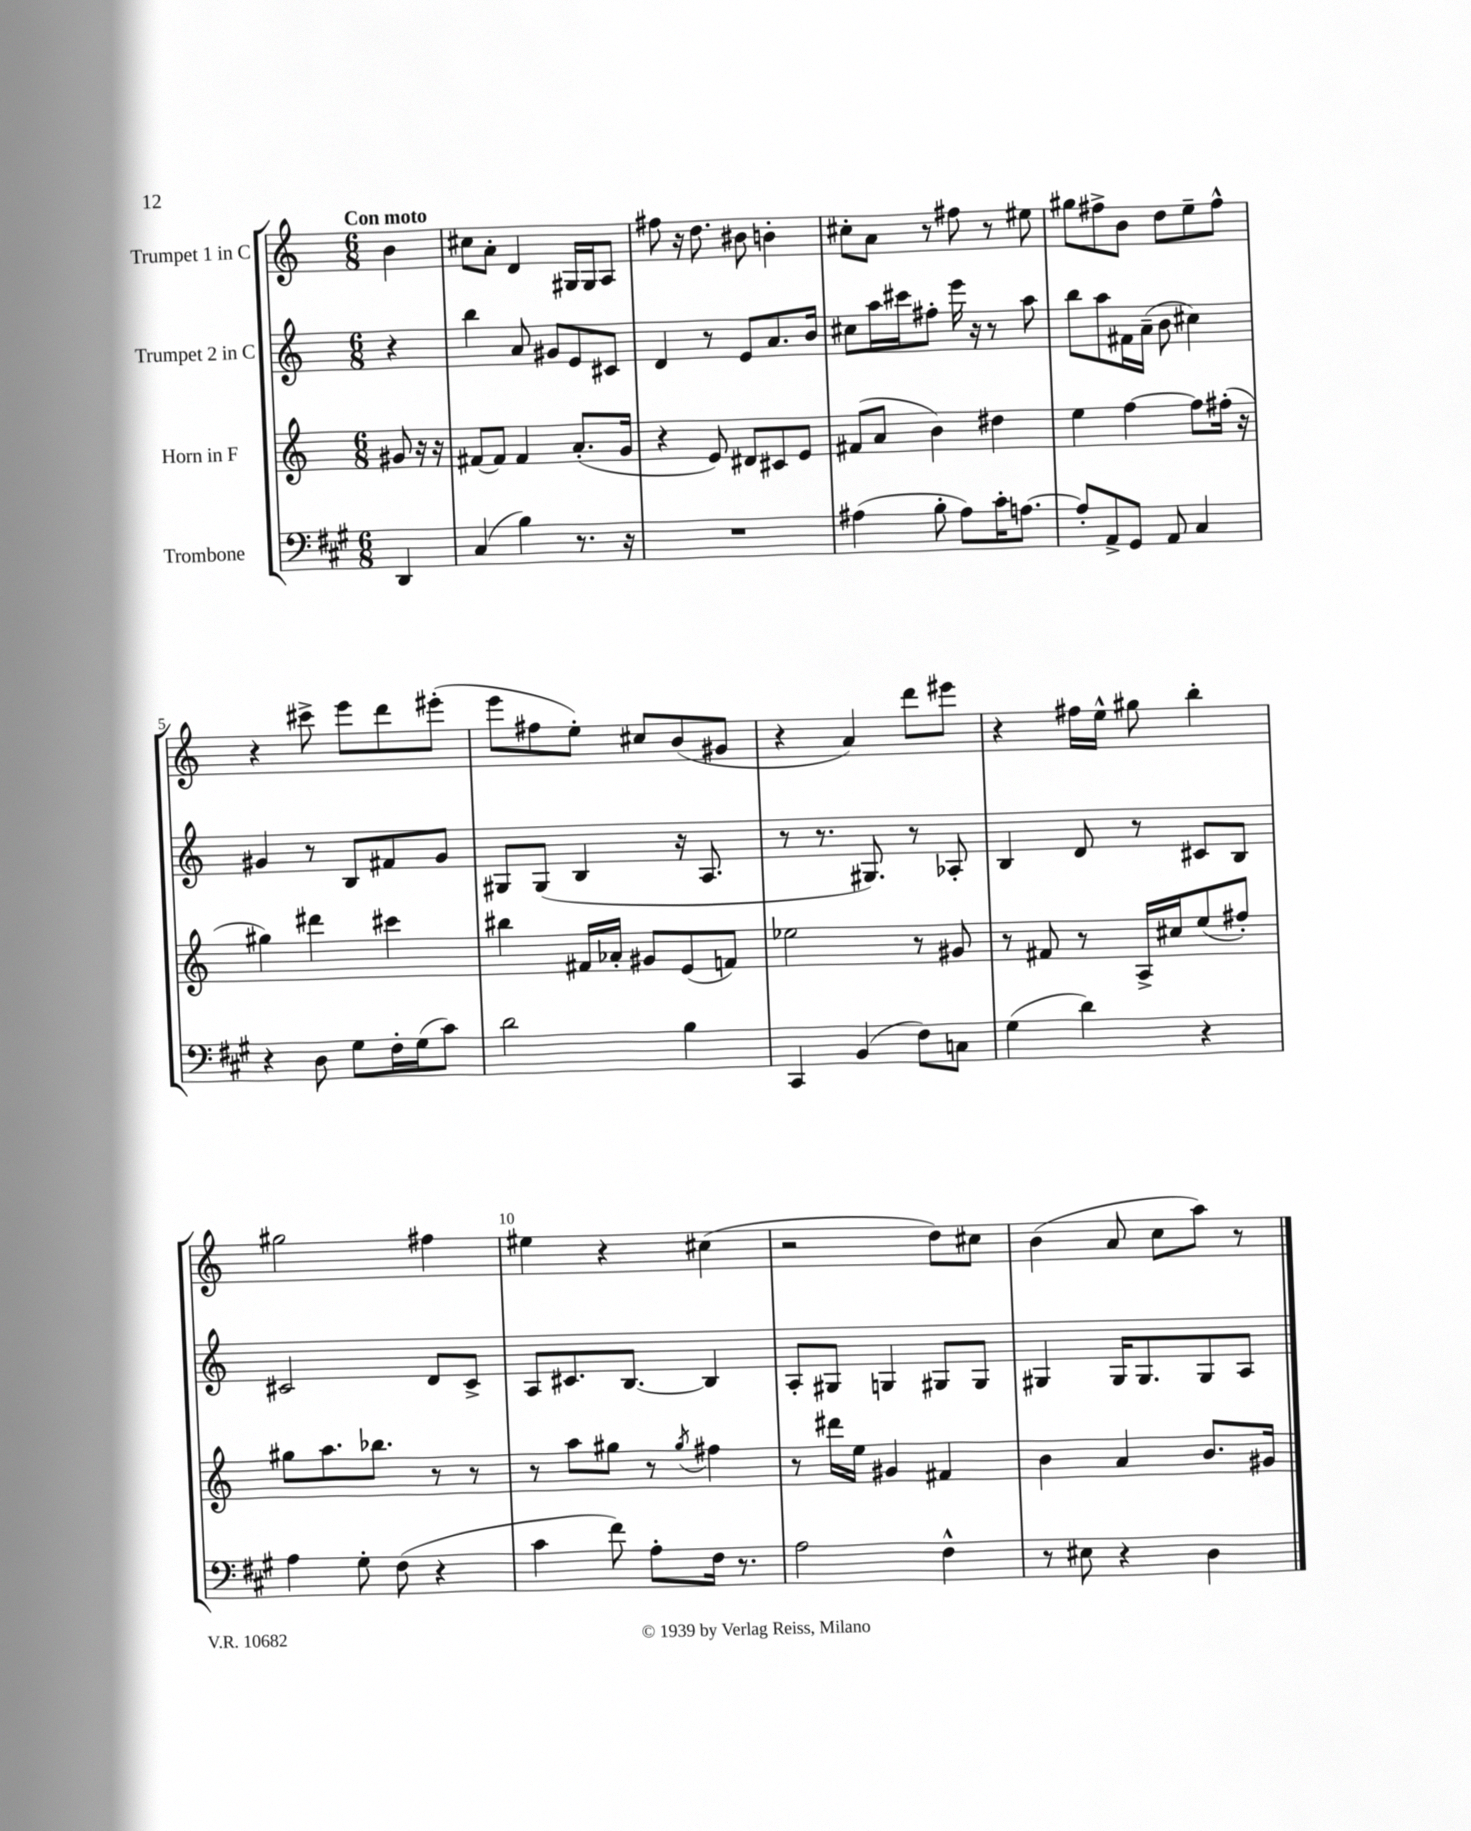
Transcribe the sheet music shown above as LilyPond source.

<<
\new StaffGroup <<
\new Staff = "s0" \with { instrumentName = "Trumpet 1 in C" } {
    \clef treble \key c \major \numericTimeSignature \time 6/8 \partial 4 \tempo "Con moto"
    b'4 |
    cis''8 a'8-. d'4 gis16 gis16 a8 |
    fis''8 r16 d''8. bis'8 b'4-. |
    cis''8-. a'8 r8 fis''8 r8 eis''8 |
    gis''8 fis''8-> b'8 d''8 e''8-- fis''8-^ |
    r4 cis'''8-> e'''8 d'''8 eis'''8-.( |
    e'''8 fis''8 e''8-.) cis''8 b'8( gis'8 |
    r4 a'4) d'''8 eis'''8 |
    r4 fis''16 e''16-^ gis''8 b''4-. |
    gis''2 fis''4 |
    eis''4 r4 cis''4( |
    r2 d''8) cis''8 |
    b'4( a'8 c''8 a''8) r8 \bar "|." |
}
\new Staff = "s1" \with { instrumentName = "Trumpet 2 in C" } {
    \clef treble \key c \major \numericTimeSignature \time 6/8 \partial 4
    r4 |
    b''4 a'8 gis'8 e'8 cis'8 |
    d'4 r8 e'8 a'8. b'16 |
    cis''8 a''16 cis'''16 fis''8-. e'''16 r16 r8 a''8 |
    b''8 a''8 fis'16 a'16--( b'8 cis''4) |
    gis'4 r8 b8 fis'8 gis'8 |
    gis8 gis8( b4 r16 a8. |
    r8 r8. gis8.) r8 aes8-. |
    b4 d'8 r8 cis'8 b8 |
    cis'2 d'8 cis'8-> |
    a8 cis'8. b8.~ b4 |
    a8-. gis8 g4 gis8 gis8 |
    gis4 gis16 gis8. gis8 a8 \bar "|." |
}
\new Staff = "s2" \with { instrumentName = "Horn in F" } {
    \clef treble \key c \major \numericTimeSignature \time 6/8 \partial 4
    gis'8 r16 r16 |
    fis'8~ fis'8 fis'4 a'8.-.( g'16 |
    r4 e'8) dis'8 cis'8 e'8 |
    fis'8( a'8 b'4) dis''4 |
    e''4 f''4~ f''8 fis''16-.( r16 |
    gis''4) dis'''4 cis'''4 |
    bis''4 fis'16 aes'16-. gis'8 e'8( f'8) |
    ees''2 r8 gis'8 |
    r8 fis'8 r8 a16-> cis''16 e''8( fis''8-.) |
    gis''8 a''8. bes''8. r8 r8 |
    r8 a''8 gis''8 r8 \acciaccatura { gis''8 } fis''4 |
    r8 dis'''16 e''16 gis'4 fis'4 |
    b'4 a'4 b'8. gis'16 \bar "|." |
}
\new Staff = "s3" \with { instrumentName = "Trombone" } {
    \clef bass \key a \major \numericTimeSignature \time 6/8 \partial 4
    d,4 |
    cis4( b4) r8. r16 |
    R2. |
    ais4( b8-. ais8) cis'16-. a8.~ |
    a8-. a,8-> gis,8 a,8 cis4 |
    r4 d8 gis8 fis16-. gis16( cis'8) |
    d'2 b4 |
    cis,4 b,4( fis8) c8 |
    gis4( d'4) r4 |
    a4 gis8-. fis8( r4 |
    cis'4 fis'8) a8-. fis16 r8. |
    a2 fis4-^ |
    r8 eis8 r4 d4 \bar "|." |
}
>>
>>
\layout { \context { \Score \override BarNumber.break-visibility = ##(#f #t #t) barNumberVisibility = #(every-nth-bar-number-visible 5) } }
